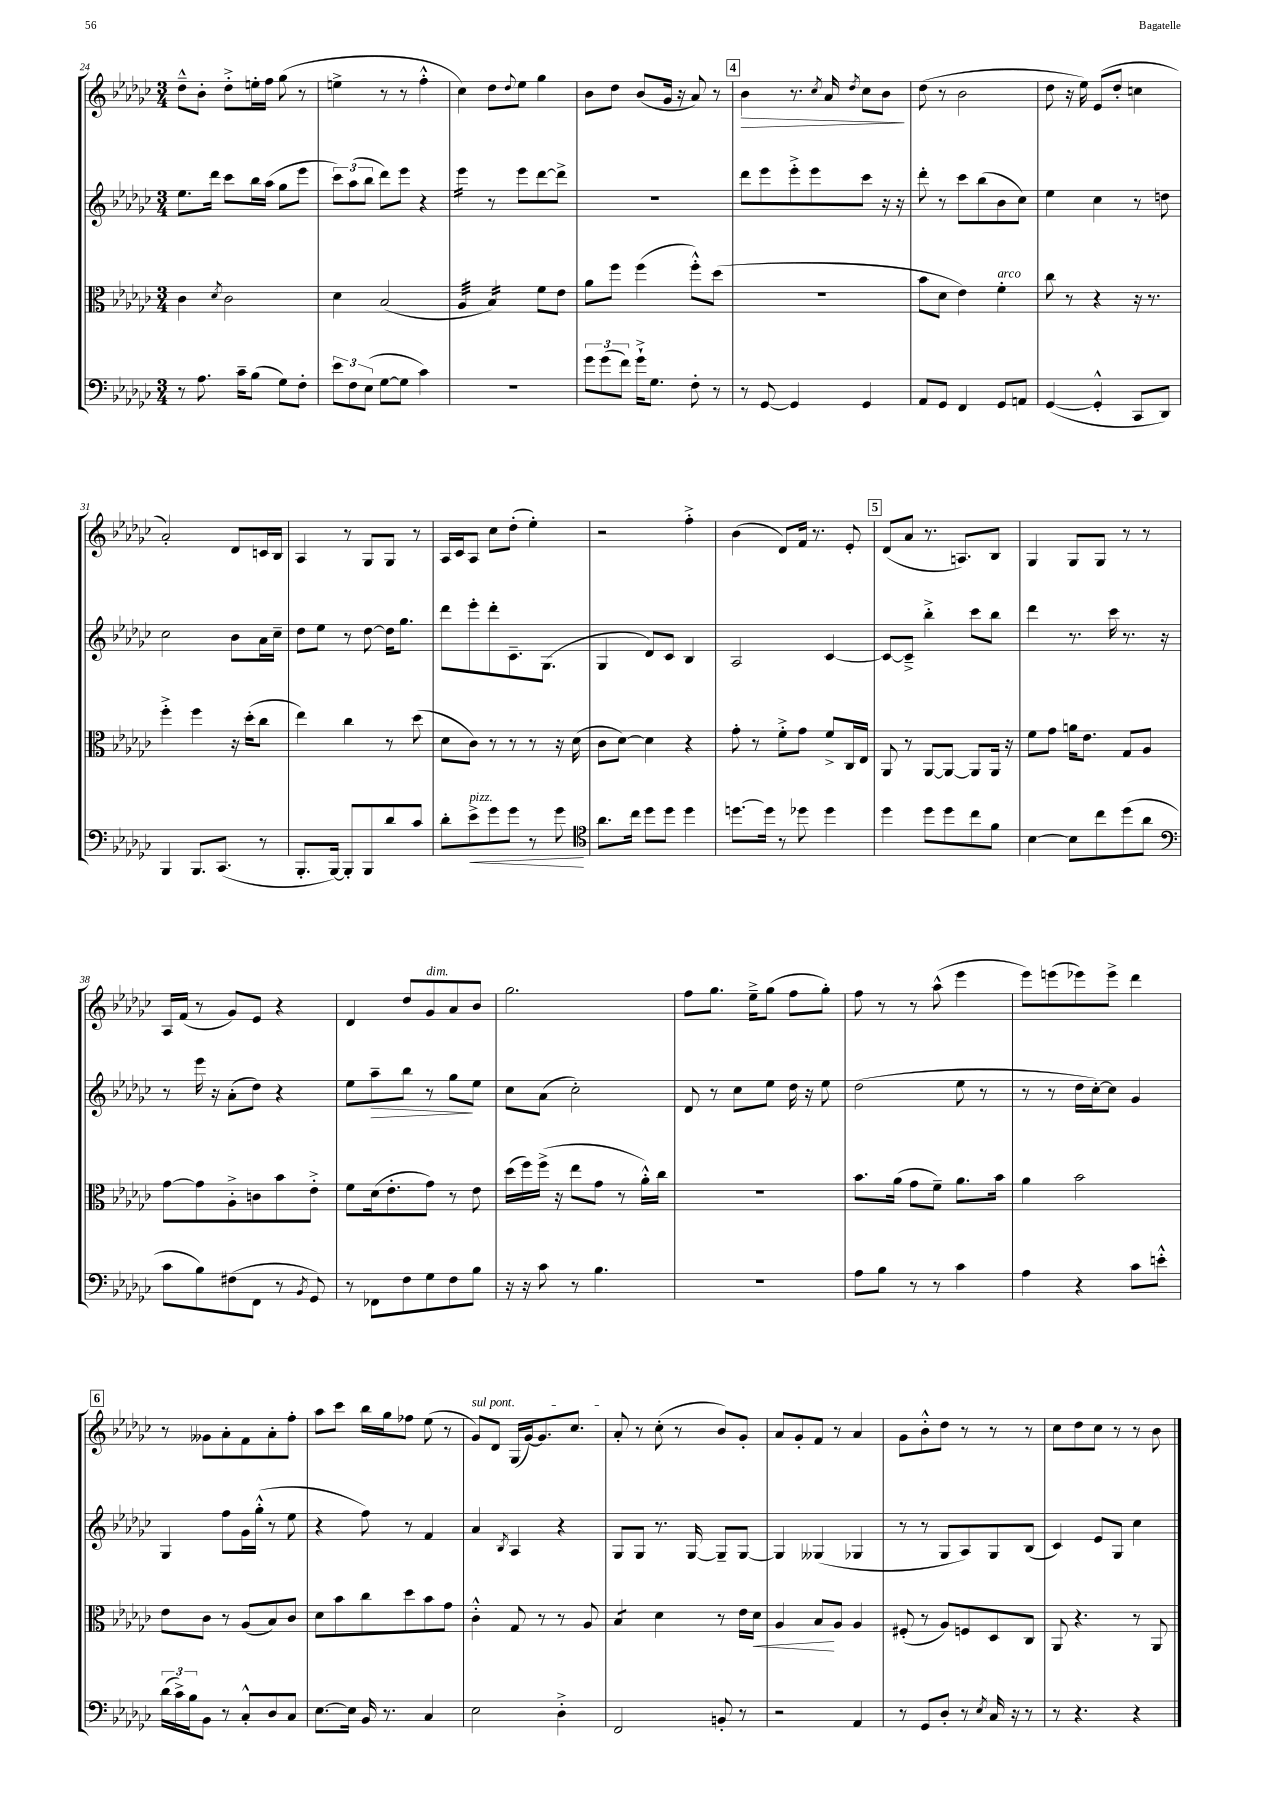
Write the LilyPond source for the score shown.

<<
\new StaffGroup <<
\new Staff = "s0" {
    \clef treble \key ges \major \numericTimeSignature \time 3/4
    des''8---^ bes'8-. des''8-.-> e''16-. f''16 ges''8( r8 |
    e''4-> r8 r8 f''4-.-^ |
    ces''4) des''8 \appoggiatura { des''8 } ees''8 ges''4 |
    bes'8 des''8 bes'8( ges'16 r16 aes'8) r8 |
    \mark \markup { \box "4" } bes'4\> r8. \acciaccatura { ces''8 } aes'16 \acciaccatura { des''8 } ces''8 bes'8\! |
    des''8( r8 bes'2 |
    des''8 r16 ees''16) ees'8( des''8-. c''4 |
    aes'2-.) des'8 c'16 bes16 |
    aes4 r8 ges8 ges8 r8 |
    aes16 ces'16 aes8 ces''8 des''8-.( ees''4-.) |
    r2 f''4-.-> |
    bes'4( des'8) f'16 r8. ees'8-. |
    \mark \markup { \box "5" } des'8( aes'8 r8. a8.) bes8 |
    ges4 ges8 ges8 r8 r8 |
    aes16 f'16( r8 ges'8) ees'8 r4 |
    des'4 des''8 ges'8^\markup { \italic "dim." } aes'8 bes'8 |
    ges''2. |
    f''8 ges''8. ees''16---> ges''8( f''8 ges''8-.) |
    f''8 r8 r8 aes''8-^( ees'''4 |
    ees'''8) e'''8( ees'''8) ees'''8-> des'''4 |
    \mark \markup { \box "6" } r8 geses'8 aes'8-. f'8 aes'8-. f''8-. |
    aes''8 ces'''8 bes''16 ges''16 fes''8 ees''8( r8 |
    \once \override TextSpanner.bound-details.left.text = \markup { \italic "sul pont." } ges'8\startTextSpan) des'8 ges16( ges'16~) ges'8. ces''8. |
    aes'8-.\stopTextSpan r8 ces''8-.( r8 bes'8) ges'8-. |
    aes'8 ges'8-. f'8 r8 aes'4 |
    ges'8 bes'8-.-^ des''8 r8 r8 r8 |
    ces''8 des''8 ces''8 r8 r8 bes'8 \bar "|." |
}
\new Staff = "s1" {
    \clef treble \key ges \major \numericTimeSignature \time 3/4
    ees''8. des'''16 ces'''8 bes''16 aes''16( ges''8 ees'''8 |
    \tuplet 3/2 { ces'''8) aes''8( bes''8 } des'''8) ees'''8 r4 |
    ees'''4:16 r8 ees'''8 des'''8~ des'''8-> |
    R2. |
    \mark \markup { \box "4" } des'''8 ees'''8 ees'''8-.-> ees'''8 ces'''8 r16 r16 |
    des'''8-. r8 ces'''8 bes''8( bes'8 ces''8) |
    ees''4 ces''4 r8 d''8 |
    ces''2 bes'8 aes'16 ces''16-- |
    des''8 ees''8 r8 des''8~ des''16 ges''8. |
    des'''8 ees'''8-. des'''8-. ces'8.-- ges8.( |
    ges4 des'8) ces'8 bes4 |
    aes2 ces'4~ |
    \mark \markup { \box "5" } ces'8~ ces'8---> bes''4-.-> ces'''8 bes''8 |
    des'''4 r8. ces'''16 r8. r16 |
    r8 ees'''16 r16 aes'8-.( des''8) r4 |
    ees''8 aes''8--\> bes''8 r8 ges''8\! ees''8 |
    ces''8 aes'8( ces''2-.) |
    des'8 r8 ces''8 ees''8 des''16 r16 ees''8 |
    des''2( ees''8 r8 |
    r8 r8 des''16 ces''16~-.) ces''8 ges'4 |
    \mark \markup { \box "6" } ges4 f''8 ges'16 ges''16-.-^( r8 ees''8 |
    r4 f''8) r8 f'4 |
    aes'4 \acciaccatura { bes8 } aes4 r4 |
    ges8 ges8 r8. ges16~ ges8-- ges8~ |
    ges4 geses4( ges4 |
    r8 r8 ges8 aes8) ges8 bes8( |
    ces'4) ees'8 ges8 ces''4 \bar "|." |
}
\new Staff = "s2" {
    \clef alto \key ges \major \numericTimeSignature \time 3/4
    ces'4 \acciaccatura { des'8 } ces'2 |
    des'4 bes2( |
    aes4:32 bes4:16) f'8 ees'8 |
    aes'8 f''8 f''4( f''8-.-^) des''8( |
    \mark \markup { \box "4" } R2. |
    bes'8 des'8 ees'4) f'4-.^\markup { \italic "arco" } |
    ces''8 r8 r4 r16 r8. |
    f''4-.-> f''4 r16 des''16-.( ces''8 |
    ees''4) ces''4 r8 des''8( |
    des'8 ces'8) r8 r8 r8 r16 des'16( |
    ces'8 des'8~) des'4 r4 |
    ges'8-. r8 f'8-.-> ges'8 f'8-> ces16 ees16 |
    \mark \markup { \box "5" } aes,8 r8 aes,8~ aes,8~ aes,8 aes,16 r16 |
    f'8 ges'8 a'16 ees'8. ges8 aes8 |
    ges'8~ ges'8 aes8-.-> c'8 bes'8 ees'8-.-> |
    f'8 des'16( ees'8.-. ges'8) r8 ees'8 |
    des''16( f''16) f''16->( r16 ees''8 ges'8 r8 aes'16-.-^) ces''16 |
    R2. |
    bes'8. aes'16( ges'8 f'8--) aes'8. bes'16 |
    aes'4 bes'2 |
    \mark \markup { \box "6" } ees'8 ces'8 r8 aes8( bes8) ces'8 |
    des'8 bes'8 ces''8 des''8 bes'8 ges'8 |
    ces'4-.-^ ges8 r8 r8 aes8 |
    bes4:8 des'4 r8 ees'16 des'16\< |
    aes4 bes8\! aes8 aes4 |
    fis8-.( r8 aes8) f8 des8 ces8 |
    aes,8 r4. r8 aes,8 \bar "|." |
}
\new Staff = "s3" {
    \clef bass \key ges \major \numericTimeSignature \time 3/4
    r8 aes8. ces'16-- bes8( ges8) f8-. |
    \tuplet 3/2 { ees'8 f8 ees8( } ges8~ ges8 ces'4) |
    R2. |
    \tuplet 3/2 { ges'8 ges'8( f'8) } ges'16-!-> ges8. f8-. r8 |
    \mark \markup { \box "4" } r8 ges,8~ ges,4 ges,4 |
    aes,8 ges,8 f,4 ges,8 a,8 |
    ges,4~( ges,4-.-^ ces,8 des,8) |
    bes,,4 bes,,8. ces,8.( r8 |
    bes,,8.-. bes,,16~) bes,,8-. bes,,8 des'8 ces'8 |
    des'8-. ees'8->\<^\markup { \italic "pizz." } ges'8 ges'8 r8 ges'8\! |
    \clef tenor aes'8. ces''16 des''8 des''8 des''4 |
    d''8.~ d''16 r8 des''8 des''4 |
    \mark \markup { \box "5" } des''4 des''8 des''8 ces''8 f'8 |
    bes4~ bes8 ces''8 des''8( aes'8 |
    \clef bass ces'8 bes8) fis8( f,8 r8 \acciaccatura { bes,8 } ges,8) |
    r8 fes,8 f8 ges8 f8 bes8 |
    r16 r16 ces'8 r8 bes4. |
    R2. |
    aes8 bes8 r8 r8 ces'4 |
    aes4 r4 ces'8 e'8-.-^ |
    \mark \markup { \box "6" } \tuplet 3/2 { des'16( ces'16->) bes16 } bes,8 r8 ces8-.-^ des8 ces8 |
    ees8.~ ees16 bes,16 r8. ces4 |
    ees2 des4-.-> |
    f,2 b,8-. r8 |
    r2 aes,4 |
    r8 ges,8 des8-. r8 \acciaccatura { ees8 } ces16 r16 r8 |
    r8 r4. r4 \bar "|." |
}
>>
>>
\layout { \context { \Score currentBarNumber = #24 } }
